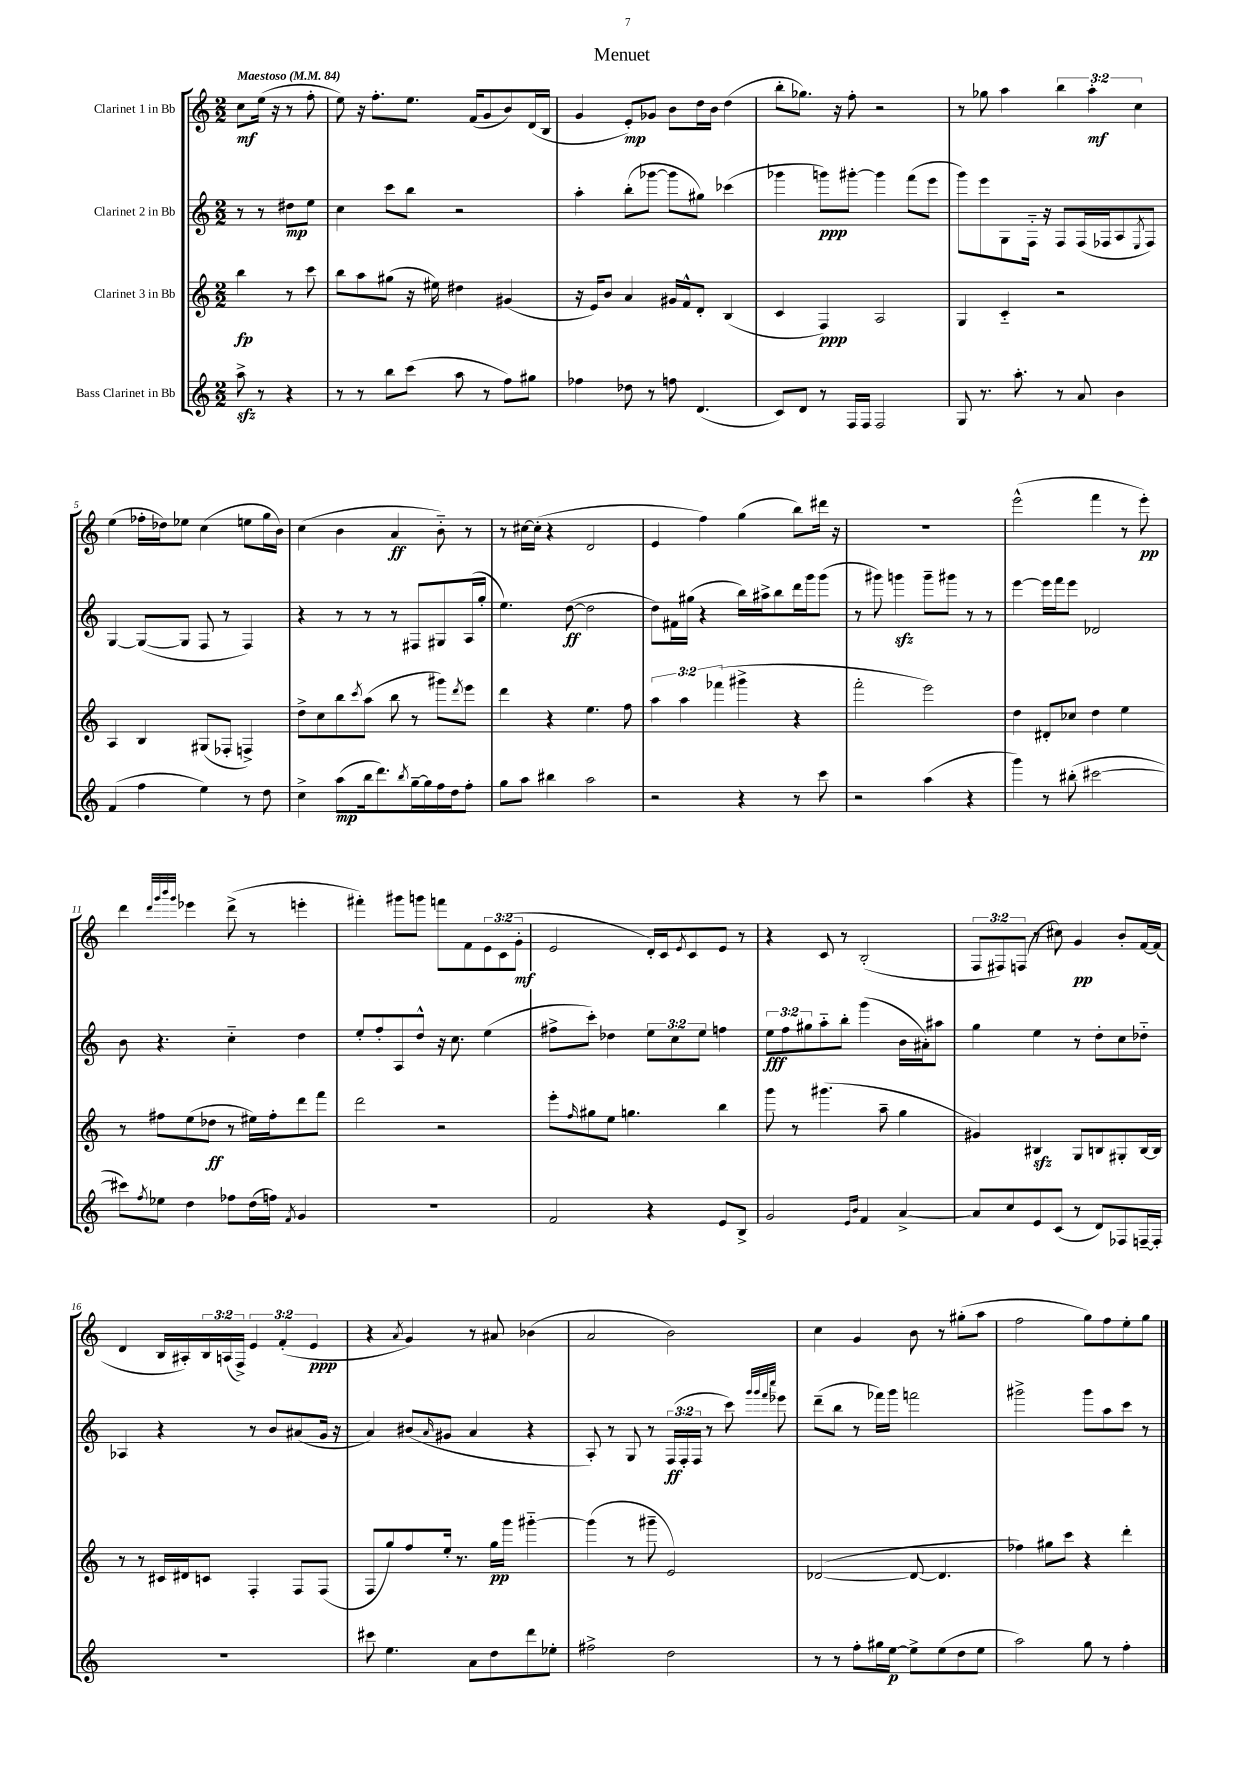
\header { title = "Menuet" }
<<
\new StaffGroup <<
\new Staff = "s0" \with { instrumentName = "Clarinet 1 in Bb" } {
    \clef treble \key c \major \numericTimeSignature \time 2/2 \override Staff.TupletNumber.text = #tuplet-number::calc-fraction-text \partial 2 \tempo "Maestoso" 4 = 84
    c''8\mf e''16( r16 r8 f''8-. |
    e''8) r16 f''8.-. e''8. f'16( g'8 b'8) d'16( b16 |
    g'4 e'8-.\mp) ges'8 b'8 d''16 b'16 d''4( |
    b''8-. ges''8.) r16 f''8-. r2 |
    r8 ges''8 a''4 \tuplet 3/2 { b''4 a''4-.\mf c''4 } |
    e''4( fes''16-. des''16) ees''8 c''4( e''8 g''16 b'16) |
    c''4( b'4 a'4\ff b'8-_) r8 |
    r8 cis''16~ cis''16-.( r4 d'2 |
    e'4 f''4) g''4( b''8) dis'''16 r16 |
    R1 |
    e'''2-^( f'''4 r8 e'''8-.\pp) |
    d'''4 \grace { d'''32 g'''32 b'''32 g'''32 } ees'''4 d'''8->( r8 e'''4-. |
    fis'''4-.) gis'''8 g'''8 f'''8 f'8 \tuplet 3/2 { e'8 c'8( g'8-.\mf } |
    e'2 d'16-.) c'16 \acciaccatura { e'8 } c'8 e'8 r8 |
    r4 c'8 r8 b2-.( |
    \tuplet 3/2 { f8 fis8) f8( } r8 cis''8) g'4\pp b'8-. f'16~ f'16( |
    d'4 b16 ais16-.) \tuplet 3/2 { b16 a16( f16->) } \tuplet 3/2 { e'4 f'4-.( e'4\ppp } |
    r4 \acciaccatura { a'8 } g'4) r8 ais'8 bes'4( |
    a'2 b'2) |
    c''4 g'4 b'8 r8 gis''8-.( a''8 |
    f''2 g''8) f''8 e''8-. g''8 \bar "|." |
}
\new Staff = "s1" \with { instrumentName = "Clarinet 2 in Bb" } {
    \clef treble \key c \major \numericTimeSignature \time 2/2 \override Staff.TupletNumber.text = #tuplet-number::calc-fraction-text \partial 2
    r8 r8 dis''8\mp e''8 |
    c''4 c'''8 b''8 r2 |
    a''4-. b''8-.( ges'''8~ ges'''8 gis''8) ces'''4( |
    ges'''4 g'''8\ppp) gis'''8~-. gis'''4 f'''8( e'''8 |
    g'''8) e'''8 g8 f16-_ r16 f8 f16( fes16 a8 \acciaccatura { e8 } fes8) |
    g4~ g8~( g8 f8 r8 f4) |
    r4 r8 r8 r8 fis8 gis8 a16( g''16-. |
    e''4.) d''8~\ff( d''2 |
    d''8) fis'16 gis''16( r4 b''16) ais''16-> b''8 d'''16 g'''16 g'''8( |
    r8 gis'''8) g'''4\sfz g'''8-- gis'''8 r8 r8 |
    e'''4~ e'''16 f'''16 e'''8 des'2 |
    b'8 r4. c''4-_ d''4 |
    e''8-. f''8-. a8 d''8-^ r16 c''8. e''4( |
    fis''8-> c'''8-.) des''4 \tuplet 3/2 { e''8 c''8 e''8 } f''4 |
    \tuplet 3/2 { e''8\fff f''8 gis''8 } a''8-_ b''8-. g'''4( b'16 ais'16-.) ais''8 |
    g''4 e''4 r8 d''8-. c''8 des''8-_ |
    aes4 r4 r8 b'8 ais'8( g'16 r16 |
    a'4) bis'8( \grace { a'16 } gis'8 a'4 r4 |
    a8-.) r8 g8 r8 \tuplet 3/2 { f16\ff( f16-. f16 } r8 c'''8) \grace { g'''32 g'''32 f'''32 c''''32 } ees'''8 |
    d'''8--( b''8 r8 fes'''16) g'''16 f'''2 |
    gis'''2-> gis'''8 a''8 c'''8 r8 \bar "|." |
}
\new Staff = "s2" \with { instrumentName = "Clarinet 3 in Bb" } {
    \clef treble \key c \major \numericTimeSignature \time 2/2 \override Staff.TupletNumber.text = #tuplet-number::calc-fraction-text \partial 2
    b''4\fp r8 c'''8 |
    b''8 a''8 gis''8( r16 eis''16) dis''4 gis'4( |
    r16 e'16) b'8 a'4 gis'16 f'16-^ d'8-. b4( |
    c'4 f4\ppp) a2 |
    g4 c'4-_ r2 |
    a4 b4 gis8( fes8-. f4->) |
    d''8-> c''8 b''8 \acciaccatura { c'''8 } a''8( b''8 r8 gis'''8) \acciaccatura { d'''8 } e'''8 |
    d'''4 r4 e''4. f''8 |
    \tuplet 3/2 { a''4 a''4 fes'''4( } gis'''4-> r4 |
    f'''2-. e'''2) |
    d''4 dis'8-. ces''8 d''4 e''4 |
    r8 fis''8 e''8( des''8\ff r8 eis''16) fis''16-. d'''8 f'''8 |
    d'''2 r2 |
    e'''8-. \grace { f''16 } gis''8 e''8 g''4. b''4 |
    g'''8 r8 gis'''4.( a''8-- g''4 |
    gis'4) bis4\sfz g8 b8 gis8-. b16~ b16 |
    r8 r8 cis'16 dis'16 c'8 f4-. f8 f8( |
    f8 g''8) f''8 e''16-. r8. g''16\pp g'''16 gis'''4~-_ |
    gis'''4( r8 gis'''8-- e'2) |
    des'2~( des'8~ des'4. |
    fes''4) gis''8 c'''8 r4 d'''4-. \bar "|." |
}
\new Staff = "s3" \with { instrumentName = "Bass Clarinet in Bb" } {
    \clef treble \key c \major \numericTimeSignature \time 2/2 \partial 2
    a''8->\sfz r8 r4 |
    r8 r8 b''8 c'''8( a''8 r8 f''8) gis''8 |
    fes''4 des''8 r8 f''8 d'4.( |
    c'8) d'8 r8 f16 f16 f2 |
    g8 r8. a''8.-. r8 a'8 b'4 |
    f'4( f''4 e''4) r8 d''8 |
    c''4-> a''8\mp( b''16 d'''8.) \acciaccatura { b''8 } g''16~-- g''16 f''16 d''16 f''8-. |
    g''8 a''8 bis''4 a''2 |
    r2 r4 r8 c'''8 |
    r2 a''4( r4 |
    g'''4) r8 bis''8-.( cis'''2~ |
    cis'''8) \acciaccatura { f''8 } ees''8 d''4 fes''8 d''16( f''16) \acciaccatura { f'8 } g'4 |
    R1 |
    f'2 r4 e'8 b8-> |
    g'2 \grace { e'16 b'16 } f'4 a'4~-> |
    a'8 c''8 e'8 c'8( r8 d'8) fes8 f16~-- f16-. |
    R1 |
    cis'''8 e''4. a'8 d''8 d'''8 ees''8-. |
    fis''2-> d''2 |
    r8 r8 f''8-. gis''16 e''16~\p e''8-> e''8( d''8 e''8 |
    a''2) g''8 r8 f''4-. \bar "|." |
}
>>
>>
